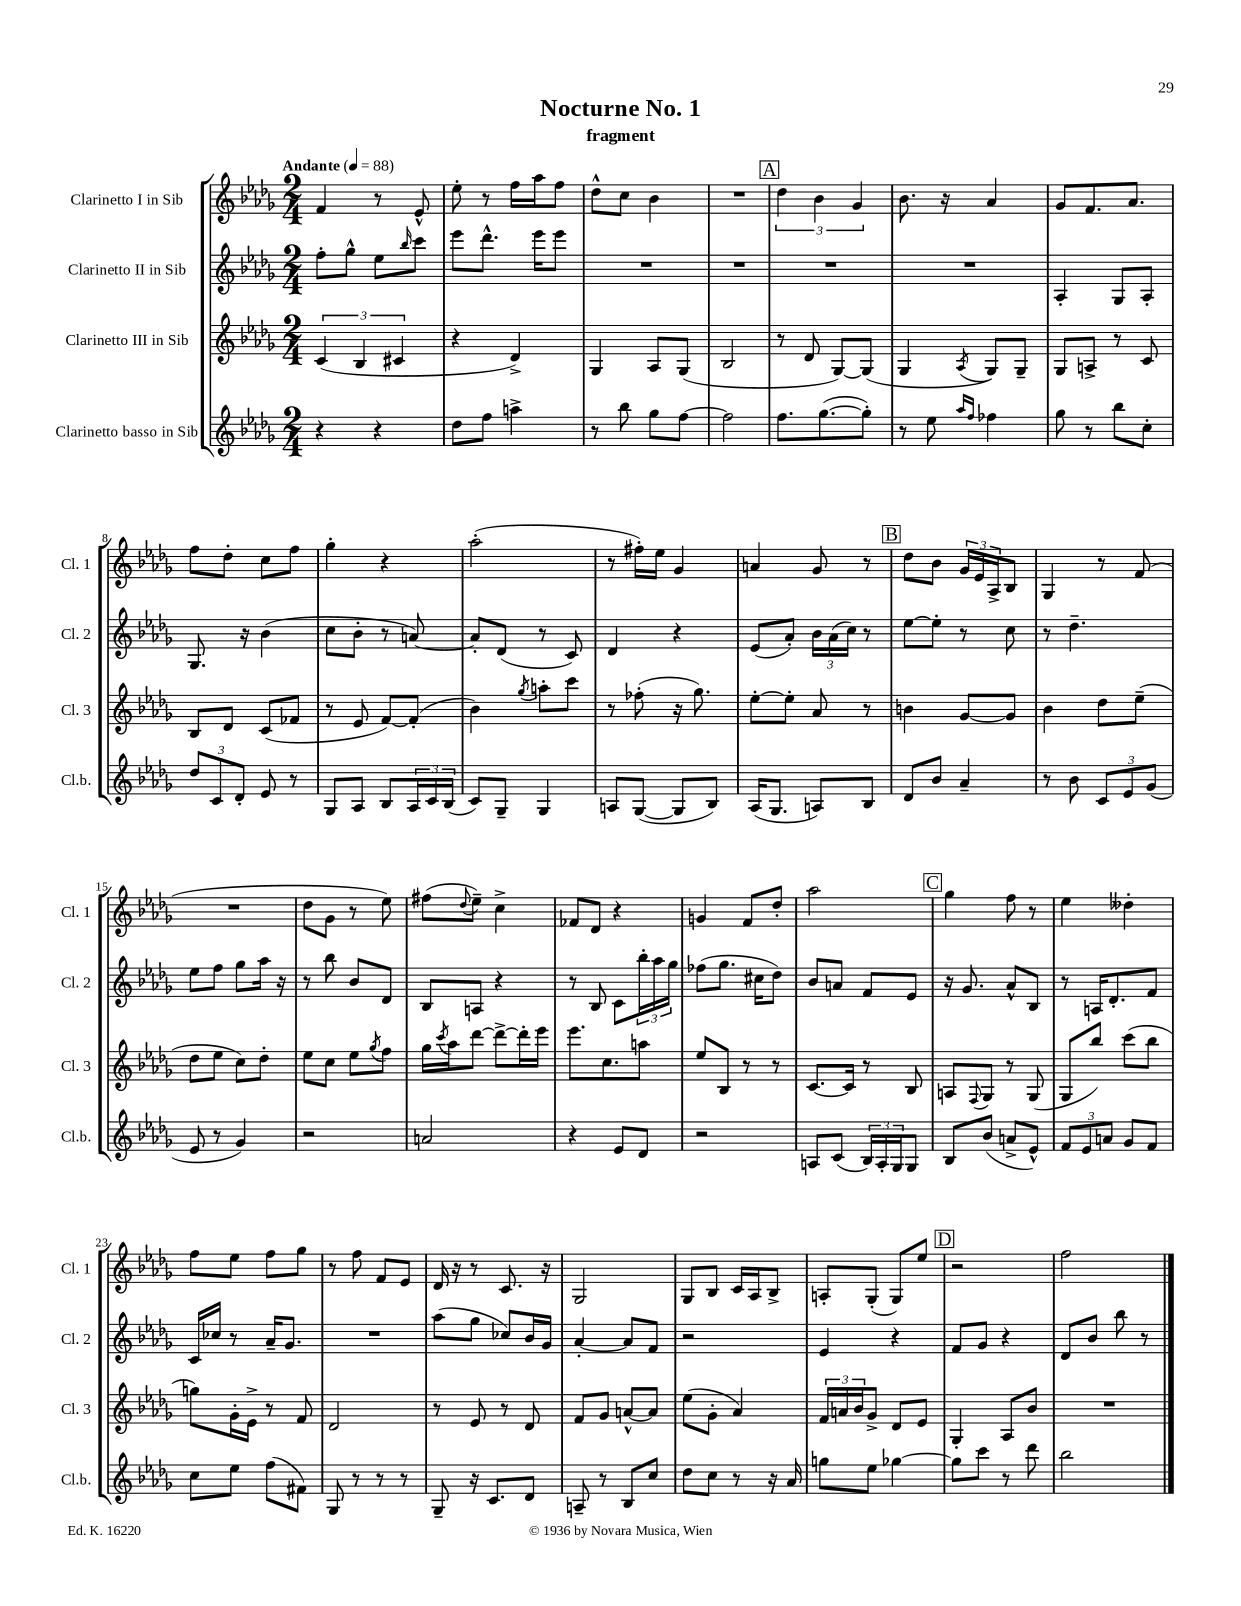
\header { title = "Nocturne No. 1" subtitle = "fragment" }
<<
\new StaffGroup <<
\new Staff = "s0" \with { instrumentName = "Clarinetto I in Sib" shortInstrumentName = "Cl. 1" } {
    \clef treble \key des \major \numericTimeSignature \time 2/4 \tempo "Andante" 4 = 88
    f'4 r8 ees'8-^ |
    ees''8-. r8 f''16 aes''16 f''8 |
    des''8-^ c''8 bes'4 |
    R2 |
    \mark \markup { \box "A" } \tuplet 3/2 { des''4 bes'4 ges'4 } |
    bes'8. r16 aes'4 |
    ges'8 f'8. aes'8. |
    f''8 des''8-. c''8 f''8 |
    ges''4-. r4 |
    aes''2-.( |
    r8 fis''16-.) ees''16 ges'4 |
    a'4 ges'8 r8 |
    \mark \markup { \box "B" } des''8 bes'8 \tuplet 3/2 { ges'16 ees'16 aes16-> } bes8 |
    ges4 r8 f'8( |
    R2 |
    des''8 ges'8 r8 ees''8) |
    fis''8( \appoggiatura { des''8 } ees''8--) c''4-> |
    fes'8 des'8 r4 |
    g'4 f'8 des''8-. |
    aes''2 |
    \mark \markup { \box "C" } ges''4 f''8 r8 |
    ees''4 deses''4-. |
    f''8 ees''8 f''8 ges''8 |
    r8 f''8 f'8 ees'8 |
    des'16 r16 r8 c'8. r16 |
    ges2 |
    ges8 bes8 c'16 aes16 bes8-> |
    a8-. ges8-.( ges8) ees''8 |
    \mark \markup { \box "D" } r2 |
    f''2 \bar "|." |
}
\new Staff = "s1" \with { instrumentName = "Clarinetto II in Sib" shortInstrumentName = "Cl. 2" } {
    \clef treble \key des \major \numericTimeSignature \time 2/4
    f''8-. ges''8-^ ees''8 \grace { bes''16 } c'''8 |
    ees'''8 des'''8.-^ ees'''16 ees'''8 |
    R2 |
    R2 |
    \mark \markup { \box "A" } R2 |
    R2 |
    aes4-. ges8 aes8-. |
    ges8. r16 bes'4( |
    c''8 bes'8-. r8 a'8~) |
    a'8-. des'8( r8 c'8) |
    des'4 r4 |
    ees'8( aes'8-.) \tuplet 3/2 { bes'16 aes'16( c''16) } r8 |
    \mark \markup { \box "B" } ees''8~ ees''8-. r8 c''8 |
    r8 des''4.-- |
    ees''8 f''8 ges''8 aes''16 r16 |
    r8 bes''8 bes'8 des'8 |
    bes8 a8 r4 |
    r8 bes8 c'8 \tuplet 3/2 { bes''16-. aes''16 ges''16 } |
    fes''8( ges''8. cis''16 des''8) |
    bes'8 a'8 f'8 ees'8 |
    \mark \markup { \box "C" } r16 ges'8. aes'8-^ bes8 |
    r8 a16 des'8.-. f'8 |
    c'16 ces''16 r8 aes'16-- ges'8. |
    R2 |
    aes''8( ges''8 ces''8) bes'16 ges'16 |
    aes'4~-. aes'8 f'8 |
    r2 |
    ees'4 r4 |
    \mark \markup { \box "D" } f'8 ges'8 r4 |
    des'8 bes'8 bes''8 r8 \bar "|." |
}
\new Staff = "s2" \with { instrumentName = "Clarinetto III in Sib" shortInstrumentName = "Cl. 3" } {
    \clef treble \key des \major \numericTimeSignature \time 2/4
    \tuplet 3/2 { c'4( bes4 cis'4 } |
    r4 des'4->) |
    ges4 aes8 ges8( |
    bes2 |
    \mark \markup { \box "A" } r8 des'8 ges8~) ges8( |
    ges4 \acciaccatura { aes8 } ges8) ges8-- |
    ges8 a8-> r8 c'8 |
    bes8 des'8 c'8( fes'8 |
    r8 ees'8 f'8~) f'8-.( |
    bes'4) \acciaccatura { ges''8 } a''8-. c'''8 |
    r8 fes''8-.( r16 ges''8.) |
    ees''8~-. ees''8-. aes'8 r8 |
    \mark \markup { \box "B" } b'4 ges'8~ ges'8 |
    bes'4 des''8 ees''8--( |
    des''8 ees''8 c''8) des''8-. |
    ees''8 c''8 ees''8 \acciaccatura { ges''8 } f''8 |
    ges''16 \acciaccatura { c'''8 } aes''16 des'''8~ des'''8~-> des'''16-. ees'''16 |
    ees'''8. c''8. a''8 |
    ees''8 bes8 r8 r8 |
    c'8.~ c'16 r8 bes8 |
    \mark \markup { \box "C" } a8 \appoggiatura { f8 } ges8 r8 ges8( |
    ges8 bes''8) c'''8( bes''8 |
    g''8) ges'16-. ees'16-> r8 f'8 |
    des'2 |
    r8 ees'8 r8 des'8 |
    f'8 ges'8 a'8~-^ a'8 |
    ees''8( ges'8-. aes'4) |
    \tuplet 3/2 { f'16 a'16 bes'16 } ges'8-> des'8 ees'8 |
    \mark \markup { \box "D" } ges4-. aes8 bes'8 |
    R2 \bar "|." |
}
\new Staff = "s3" \with { instrumentName = "Clarinetto basso in Sib" shortInstrumentName = "Cl.b." } {
    \clef treble \key des \major \numericTimeSignature \time 2/4
    r4 r4 |
    des''8 f''8 a''4-> |
    r8 bes''8 ges''8 f''8~ |
    f''2 |
    \mark \markup { \box "A" } f''8. ges''8.~( ges''8-.) |
    r8 ees''8 \grace { aes''16 f''16 } fes''4 |
    ges''8 r8 bes''8 c''8-. |
    \tuplet 3/2 { des''8 c'8 des'8-. } ees'8 r8 |
    ges8 aes8 bes8 \tuplet 3/2 { aes16 c'16 bes16( } |
    c'8) ges8-- ges4 |
    a8 ges8~( ges8 bes8) |
    aes16( ges8. a8) bes8 |
    \mark \markup { \box "B" } des'8 bes'8 aes'4-- |
    r8 bes'8 \tuplet 3/2 { c'8 ees'8 ges'8( } |
    ees'8 r8 ges'4) |
    r2 |
    a'2 |
    r4 ees'8 des'8 |
    r2 |
    a8 c'8( \tuplet 3/2 { bes16) a16-. ges16 } ges8 |
    \mark \markup { \box "C" } bes8 bes'8( a'8-> ees'8-^) |
    \tuplet 3/2 { f'8 ees'8 a'8 } ges'8 f'8 |
    c''8 ees''8 f''8( fis'8) |
    ges8 r8 r8 r8 |
    ges8-- r16 c'8. des'8 |
    a8-- r8 bes8 c''8 |
    des''8 c''8 r8 r16 aes'16 |
    g''8 ees''8 ges''4~ |
    \mark \markup { \box "D" } ges''8 c'''8 r8 des'''8 |
    bes''2 \bar "|." |
}
>>
>>
